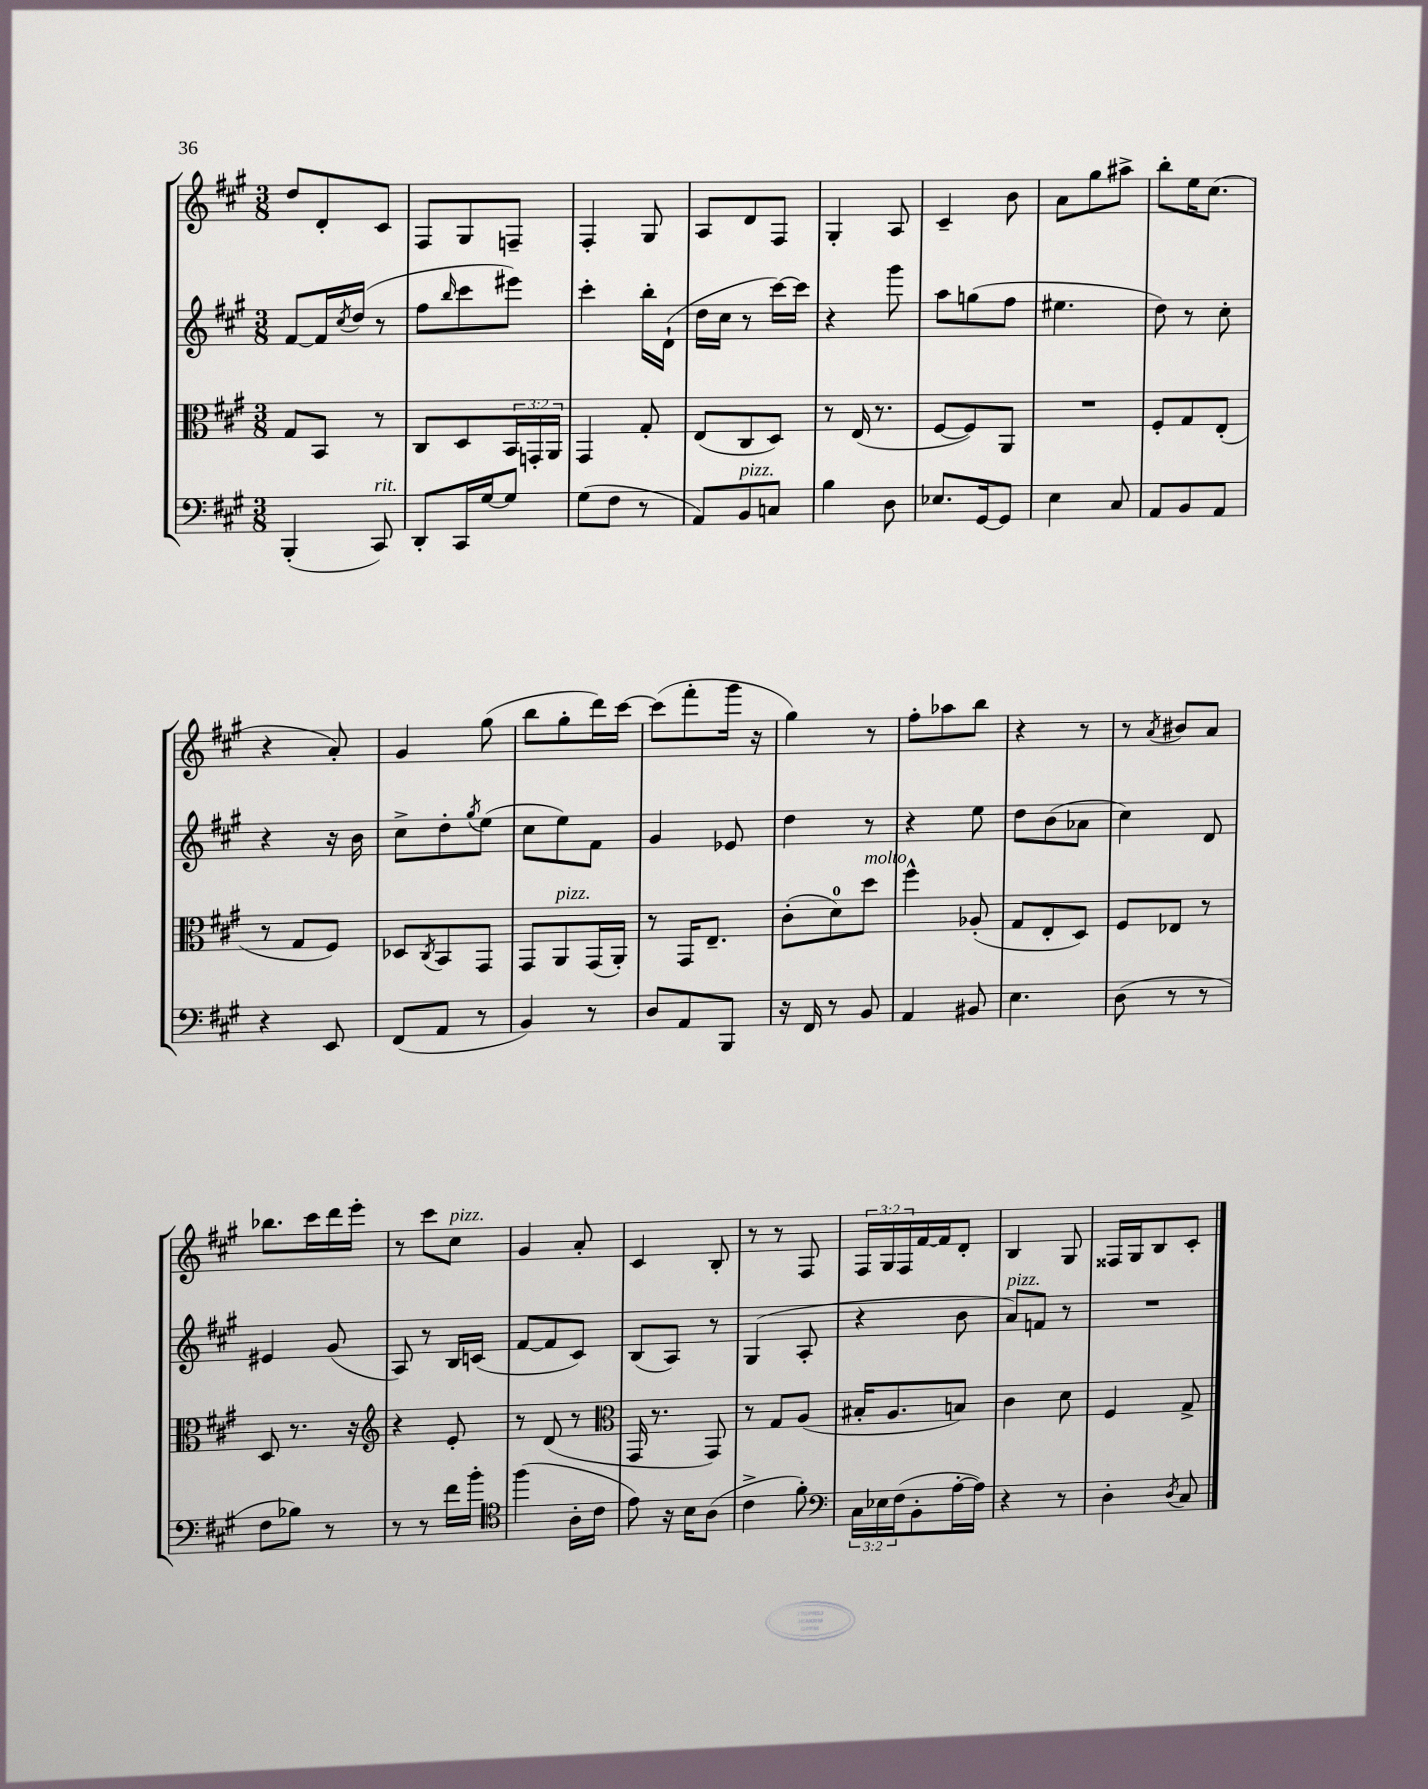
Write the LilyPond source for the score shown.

<<
\new StaffGroup <<
\new Staff = "s0" {
    \clef treble \key a \major \numericTimeSignature \time 3/8 \override Staff.TupletNumber.text = #tuplet-number::calc-fraction-text
    d''8 d'8-. cis'8 |
    fis8 gis8 f8-- |
    fis4-. gis8 |
    a8 d'8 fis8 |
    gis4-. a8 |
    cis'4-- b'8 |
    a'8 gis''8 ais''8-> |
    b''8-. e''16 cis''8.( |
    r4 a'8-.) |
    gis'4 gis''8( |
    b''8 gis''8-. d'''16) cis'''16~ |
    cis'''8( fis'''8-. gis'''16 r16 |
    gis''4) r8 |
    fis''8-. aes''8 b''8 |
    r4 r8 |
    r8 \acciaccatura { a'8 } bis'8 a'8 |
    bes''8. cis'''16 d'''16 e'''16-. |
    r8 cis'''8 cis''8^\markup { \italic "pizz." } |
    gis'4 a'8-. |
    cis'4 b8-. |
    r8 r8 fis8 |
    \tuplet 3/2 { fis16 gis16 fis16 } fis'16~ fis'16 d'8-. |
    b4 gis8 |
    fisis16 gis16 b8 cis'8-. \bar "|." |
}
\new Staff = "s1" {
    \clef treble \key a \major \numericTimeSignature \time 3/8
    fis'8~ fis'16 \acciaccatura { cis''8 } d''16( r8 |
    fis''8 \grace { b''16 } cis'''8 eis'''8) |
    cis'''4-. b''16-. d'16-!( |
    d''16 cis''16 r8 cis'''16~) cis'''16 |
    r4 gis'''8 |
    a''8 g''8( fis''8 |
    eis''4. |
    d''8) r8 cis''8-. |
    r4 r16 b'16 |
    cis''8-> d''8-. \acciaccatura { gis''8 } e''8( |
    cis''8 e''8) fis'8 |
    gis'4 ees'8 |
    d''4 r8 |
    r4 e''8 |
    d''8 b'8( aes'8 |
    cis''4) d'8 |
    eis'4 gis'8( |
    a8) r8 b16 c'16( |
    fis'8~ fis'8 cis'8) |
    b8( a8) r8 |
    gis4( a8-. |
    r4 b'8 |
    a'8^\markup { \italic "pizz." }) f'8 r8 |
    R4. \bar "|." |
}
\new Staff = "s2" {
    \clef alto \key a \major \numericTimeSignature \time 3/8 \override Staff.TupletNumber.text = #tuplet-number::calc-fraction-text
    gis8 b,8 r8 |
    cis8 d8 \tuplet 3/2 { b,16 g,16-. a,16 } |
    gis,4 gis8-. |
    e8( cis8 d8) |
    r8 e16( r8. |
    fis8~ fis8) a,8 |
    R4. |
    fis8-. gis8 e8-.( |
    r8 gis8 fis8) |
    des8 \acciaccatura { cis8 } b,8 gis,8 |
    gis,8 a,8^\markup { \italic "pizz." } gis,16( a,16-.) |
    r8 gis,16 e8.-- |
    cis'8-.( d'8-0) d''8^\markup { \italic "molto" } |
    fis''4-^ aes8-.( |
    gis8 e8-. d8) |
    fis8 ees8 r8 |
    d8 r8. r16 |
    \clef treble r4 e'8-. |
    r8 d'8( r8 |
    \clef alto gis,16 r8. gis,8) |
    r8 gis8 a8( |
    bis16-. a8. b8) |
    cis'4 d'8 |
    fis4 gis8-> \bar "|." |
}
\new Staff = "s3" {
    \clef bass \key a \major \numericTimeSignature \time 3/8 \override Staff.TupletNumber.text = #tuplet-number::calc-fraction-text
    b,,4-.( cis,8^\markup { \italic "rit." }) |
    d,8-. cis,16 gis16~ gis8 |
    gis8( fis8 r8 |
    a,8) b,8^\markup { \italic "pizz." } c8 |
    b4 d8 |
    ees8. gis,16~ gis,8 |
    e4 cis8 |
    a,8 b,8 a,8 |
    r4 e,8 |
    fis,8( a,8 r8 |
    b,4) r8 |
    d8 a,8 b,,8 |
    r16 fis,16 r8 b,8 |
    a,4 bis,8 |
    e4. |
    d8( r8 r8 |
    fis8 bes8) r8 |
    r8 r8 fis'16 b'16-. |
    \clef tenor fis''4( a16-. cis'16 |
    e'8) r16 b16 a8( |
    cis'4-> fis'8-.) |
    \clef bass \tuplet 3/2 { cis16 ees16 fis16( } b,8-. a16~-. a16) |
    r4 r8 |
    d4-. \acciaccatura { d8 } cis8 \bar "|." |
}
>>
>>
\layout { \context { \Score \remove "Bar_number_engraver" } }
